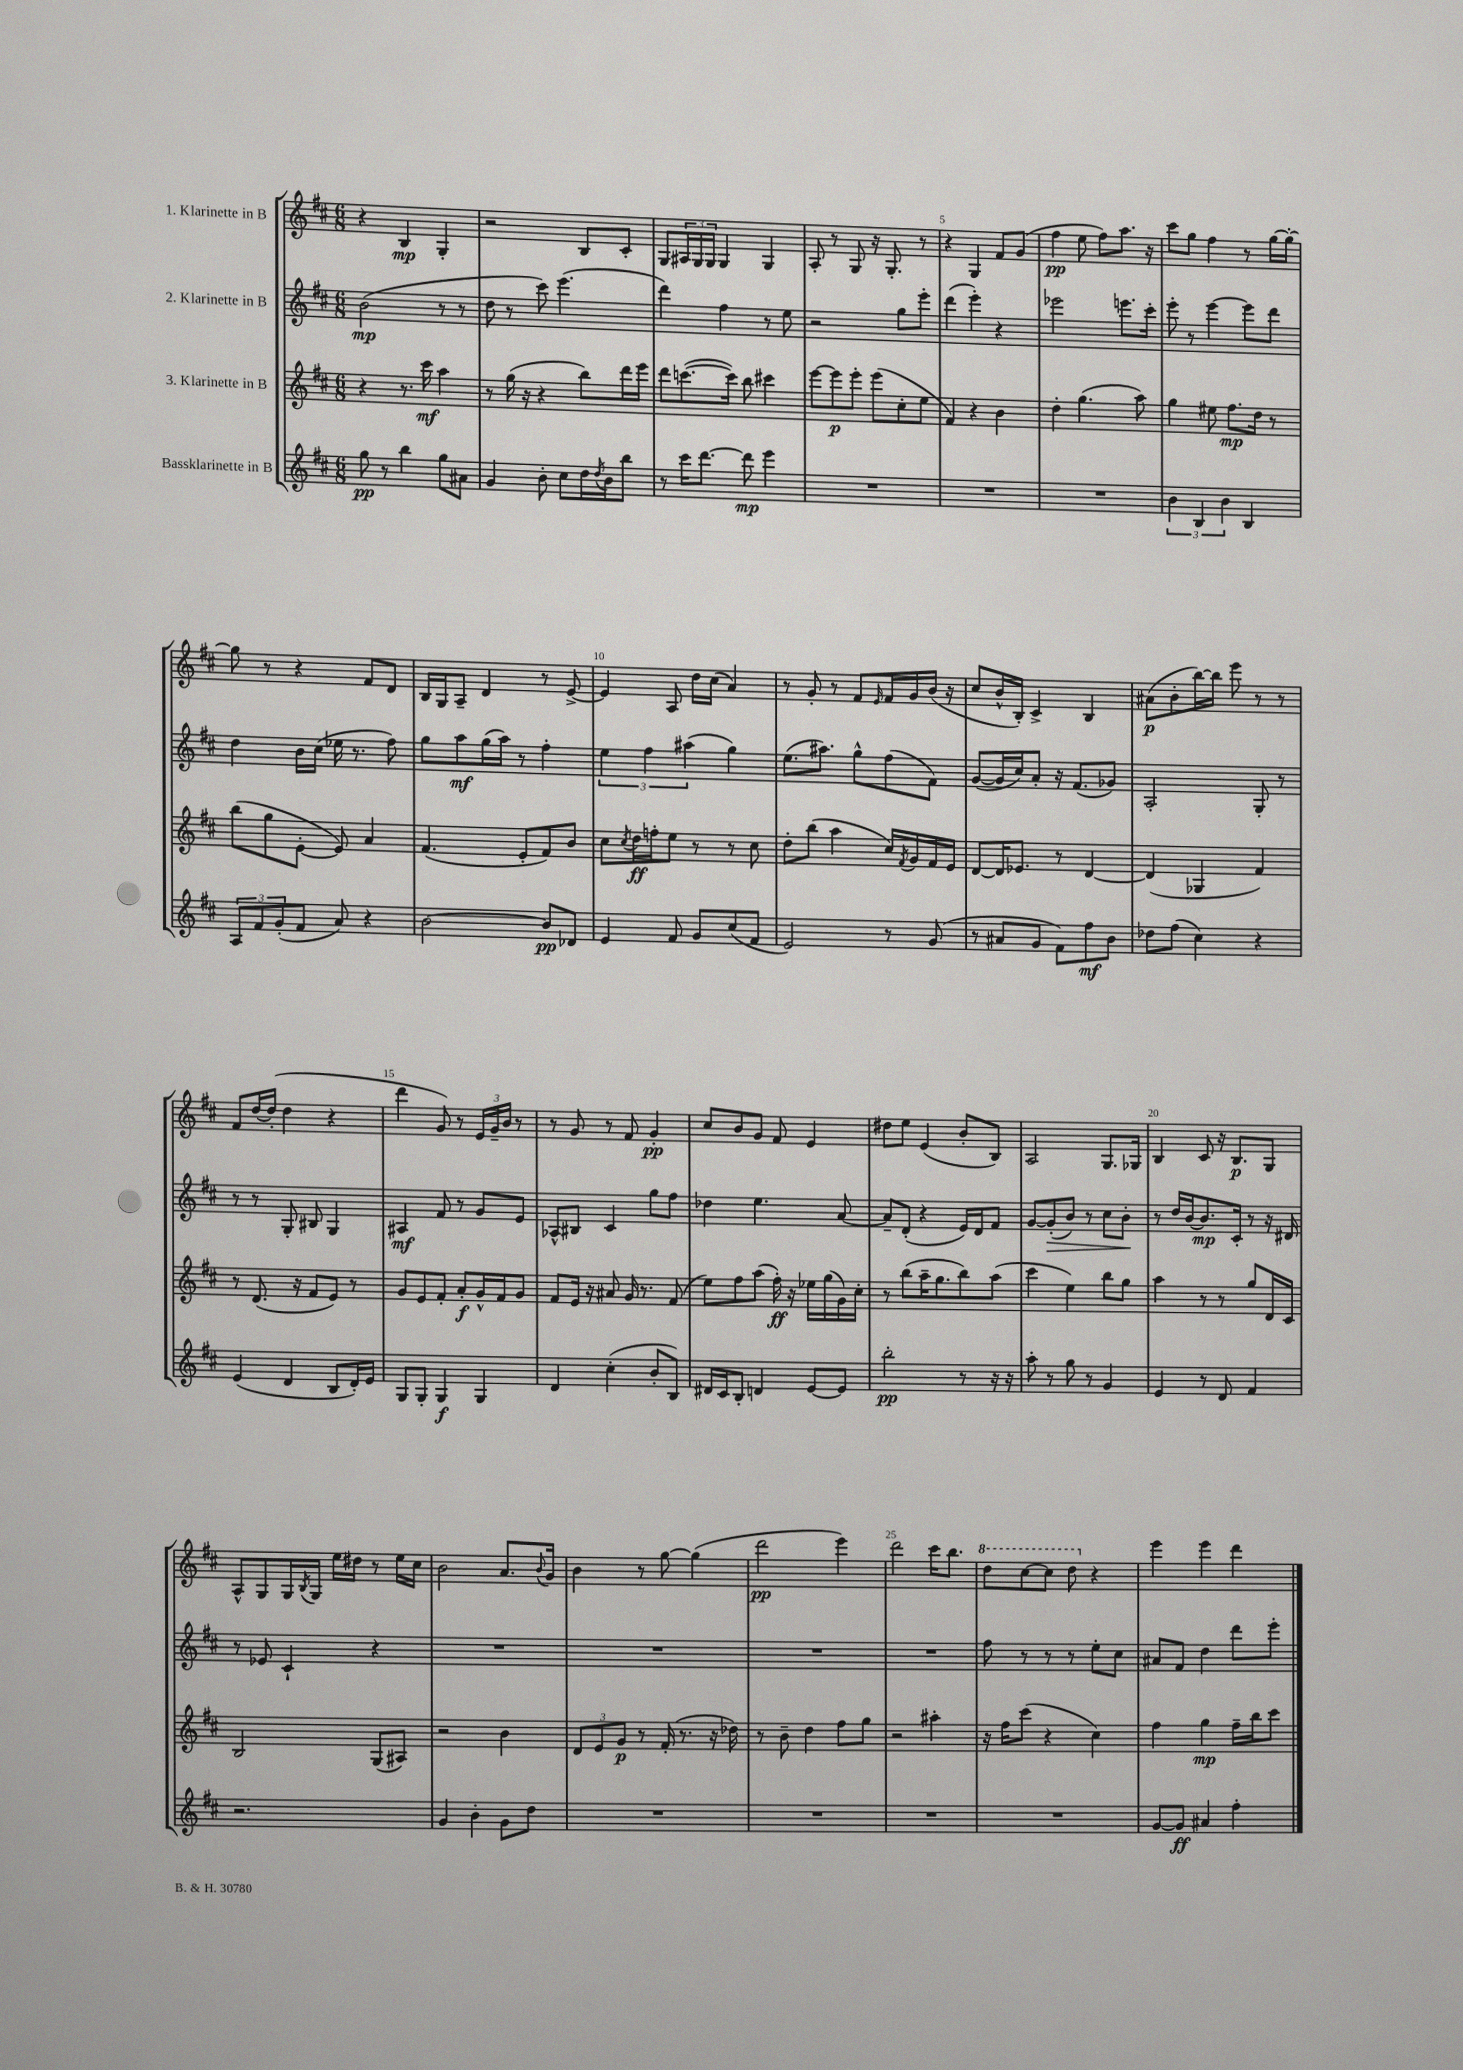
<<
\new StaffGroup <<
\new Staff = "s0" \with { instrumentName = "1. Klarinette in B" } {
    \clef treble \key d \major \numericTimeSignature \time 6/8
    r4 b4\mp g4-. |
    r2 b8 cis'8-. |
    g8 \tuplet 3/2 { ais16 g16 g16 } g4 g4 |
    a8-. r8 g8 r16 g8.-. r8 |
    r4 g4 fis'8 g'8( |
    fis''4\pp e''8 fis''8) a''8. r16 |
    cis'''8 g''8 fis''4 r8 g''16~ g''16~-. |
    g''8 r8 r4 fis'8 d'8 |
    b16 g16 a8-- d'4 r8 e'8~-> |
    e'4 a8 d''16 cis''16( a'4) |
    r8 g'8-. r8 fis'8 \grace { e'16 } fis'16 g'16 b'16( r16 |
    cis''8 b'16-^ b16-.) cis'4-> b4 |
    ais'8\p( b'8-. b''16~) b''16 e'''8 r8 r8 |
    fis'8 d''16~ d''16-.( d''4 r4 |
    d'''4 g'8) r8 \tuplet 3/2 { e'16 g'16-- b'16 } r8 |
    r8 g'8 r8 fis'8 g'4-.\pp |
    cis''8 b'8 g'8 fis'8 e'4 |
    dis''8 e''8 e'4( b'8-. b8) |
    a2 g8. ges16 |
    b4 cis'8 r16 b8.\p g8 |
    a8-^ g8 g16 \acciaccatura { b8 } g16 e''16 dis''16 r8 e''16 cis''16 |
    b'2 a'8. \appoggiatura { b'8 } g'16 |
    b'4 r8 g''8~ g''4( |
    d'''2\pp e'''4) |
    d'''2 cis'''16 b''8. |
    \ottava #1 d'''8 cis'''8~ cis'''8 d'''8 \ottava #0 r4 |
    e'''4 e'''4 d'''4 \bar "|." |
}
\new Staff = "s1" \with { instrumentName = "2. Klarinette in B" } {
    \clef treble \key d \major \numericTimeSignature \time 6/8
    b'2\mp( r8 r8 |
    d''8 r8 cis'''8) e'''4.( |
    d'''4) fis''4 r8 e''8 |
    r2 g''8 e'''8-. |
    d'''4( e'''4-.) r4 |
    ees'''2 e'''8. cis'''16-. |
    e'''8-. r8 e'''4~ e'''8 d'''8 |
    d''4 b'16 cis''16( ees''16 r8. fis''8) |
    g''8 a''8\mf g''16( a''16) r8 fis''4-. |
    \tuplet 3/2 { e''4 fis''4 ais''4( } g''4) |
    e''8.( ais''8.) g''8-^ fis''8( fis'8) |
    g'8~( g'16 cis''16) a'8-. r16 fis'8.( ges'8) |
    a2-. g8-. r8 |
    r8 r8 g8-. bis8 g4 |
    ais4\mf fis'8 r8 g'8 e'8 |
    aes8-^ bis8 cis'4 g''8 fis''8 |
    des''4 e''4. a'8~ |
    a'8-- d'8-.( r4 e'16) d'16 fis'8 |
    g'8~ g'8-.\>( b'8) r8 cis''8 b'8-.\! |
    r8 d''16 b'16~ b'8.\mp cis'16-. r8 r16 dis'16 |
    r8 ees'8 cis'4-! r4 |
    R2. |
    R2. |
    R2. |
    R2. |
    fis''8 r8 r8 r8 e''8-. cis''8 |
    ais'8 fis'8 d''4 d'''8 e'''8-. \bar "|." |
}
\new Staff = "s2" \with { instrumentName = "3. Klarinette in B" } {
    \clef treble \key d \major \numericTimeSignature \time 6/8
    r4 r8. cis'''16\mf a''4 |
    r8 g''16( r16 r4 b''8) d'''16 e'''16 |
    d'''8 c'''8.~( c'''16) b''8 cis'''4 |
    e'''8~ e'''8\p e'''8-. e'''8( cis''8-. e''8 |
    fis'4) r4 b'4 |
    d''4-. g''4.( a''8) |
    g''4 eis''8 fis''8.\mp d''16 r8 |
    b''8( g''8 e'8~-. e'8) a'4 |
    fis'4.( e'8-. fis'8) b'8 |
    cis''8 \acciaccatura { cis''8 } d''16\ff f''16-. e''8 r8 r8 cis''8 |
    d''8-. b''8( a''4 cis''16) \acciaccatura { fis'8 } g'16 fis'16 e'16 |
    d'8~ d'16 ees'8. r8 d'4~ |
    d'4( ges4 fis'4) |
    r8 d'8.( r16 fis'8 e'8) r8 |
    g'8 e'8 fis'8-. a'8-.\f g'16-^ fis'16 g'8 |
    fis'8 e'16 r16 ais'8 g'16 r8. fis'8( |
    e''8) fis''8 a''8( fis''16-.\ff) r16 ees''16 g''16( g'16) cis''16-. |
    r8 b''8( a''16-- g''8. b''8) a''8( |
    cis'''4 e''4) b''8 g''8 |
    a''4 r8 r8 g''8 d'16 cis'16 |
    b2 g8( ais8) |
    r2 b'4 |
    \tuplet 3/2 { d'8 e'8 g'8\p } r8 fis'16-.( r8. r16 des''16) |
    r8 b'8-- d''4 fis''8 g''8 |
    r2 ais''4-. |
    r16 fis''16 cis'''8( r4 cis''4) |
    fis''4 g''4\mp fis''16-- b''16 cis'''8 \bar "|." |
}
\new Staff = "s3" \with { instrumentName = "Bassklarinette in B" } {
    \clef treble \key d \major \numericTimeSignature \time 6/8
    g''8\pp r8 b''4 g''8 ais'8 |
    g'4 b'8-. cis''8 d''16 \acciaccatura { d''8 } b'16 b''8 |
    r8 cis'''16 d'''8.~ d'''8\mp e'''4 |
    R2. |
    R2. |
    R2. |
    \tuplet 3/2 { b'4 b4 b'4 } b4 |
    \tuplet 3/2 { a8 fis'8 g'8-.( } fis'8 a'8) r4 |
    b'2~ b'8\pp des'8 |
    e'4 fis'8 g'8 cis''8( fis'8 |
    e'2) r8 g'8( |
    r8 ais'8 g'8 fis'8) fis''8\mf b'8 |
    des''8 fis''8( cis''4) r4 |
    e'4( d'4 b8 d'16-.) e'16 |
    g8 g8-. g4\f g4 |
    d'4 cis''4-.( b'8-. b8) |
    dis'16 cis'16 b8-. d'4 e'8~ e'8 |
    b''2-.\pp r8 r16 r16 |
    a''8-. r8 g''8 r8 g'4 |
    e'4 r8 d'8 fis'4 |
    r2. |
    g'4 b'4-. g'8 d''8 |
    R2. |
    R2. |
    R2. |
    R2. |
    g'8~ g'8\ff ais'4 fis''4-. \bar "|." |
}
>>
>>
\layout { \context { \Score \override BarNumber.break-visibility = ##(#f #t #t) barNumberVisibility = #(every-nth-bar-number-visible 5) } }
